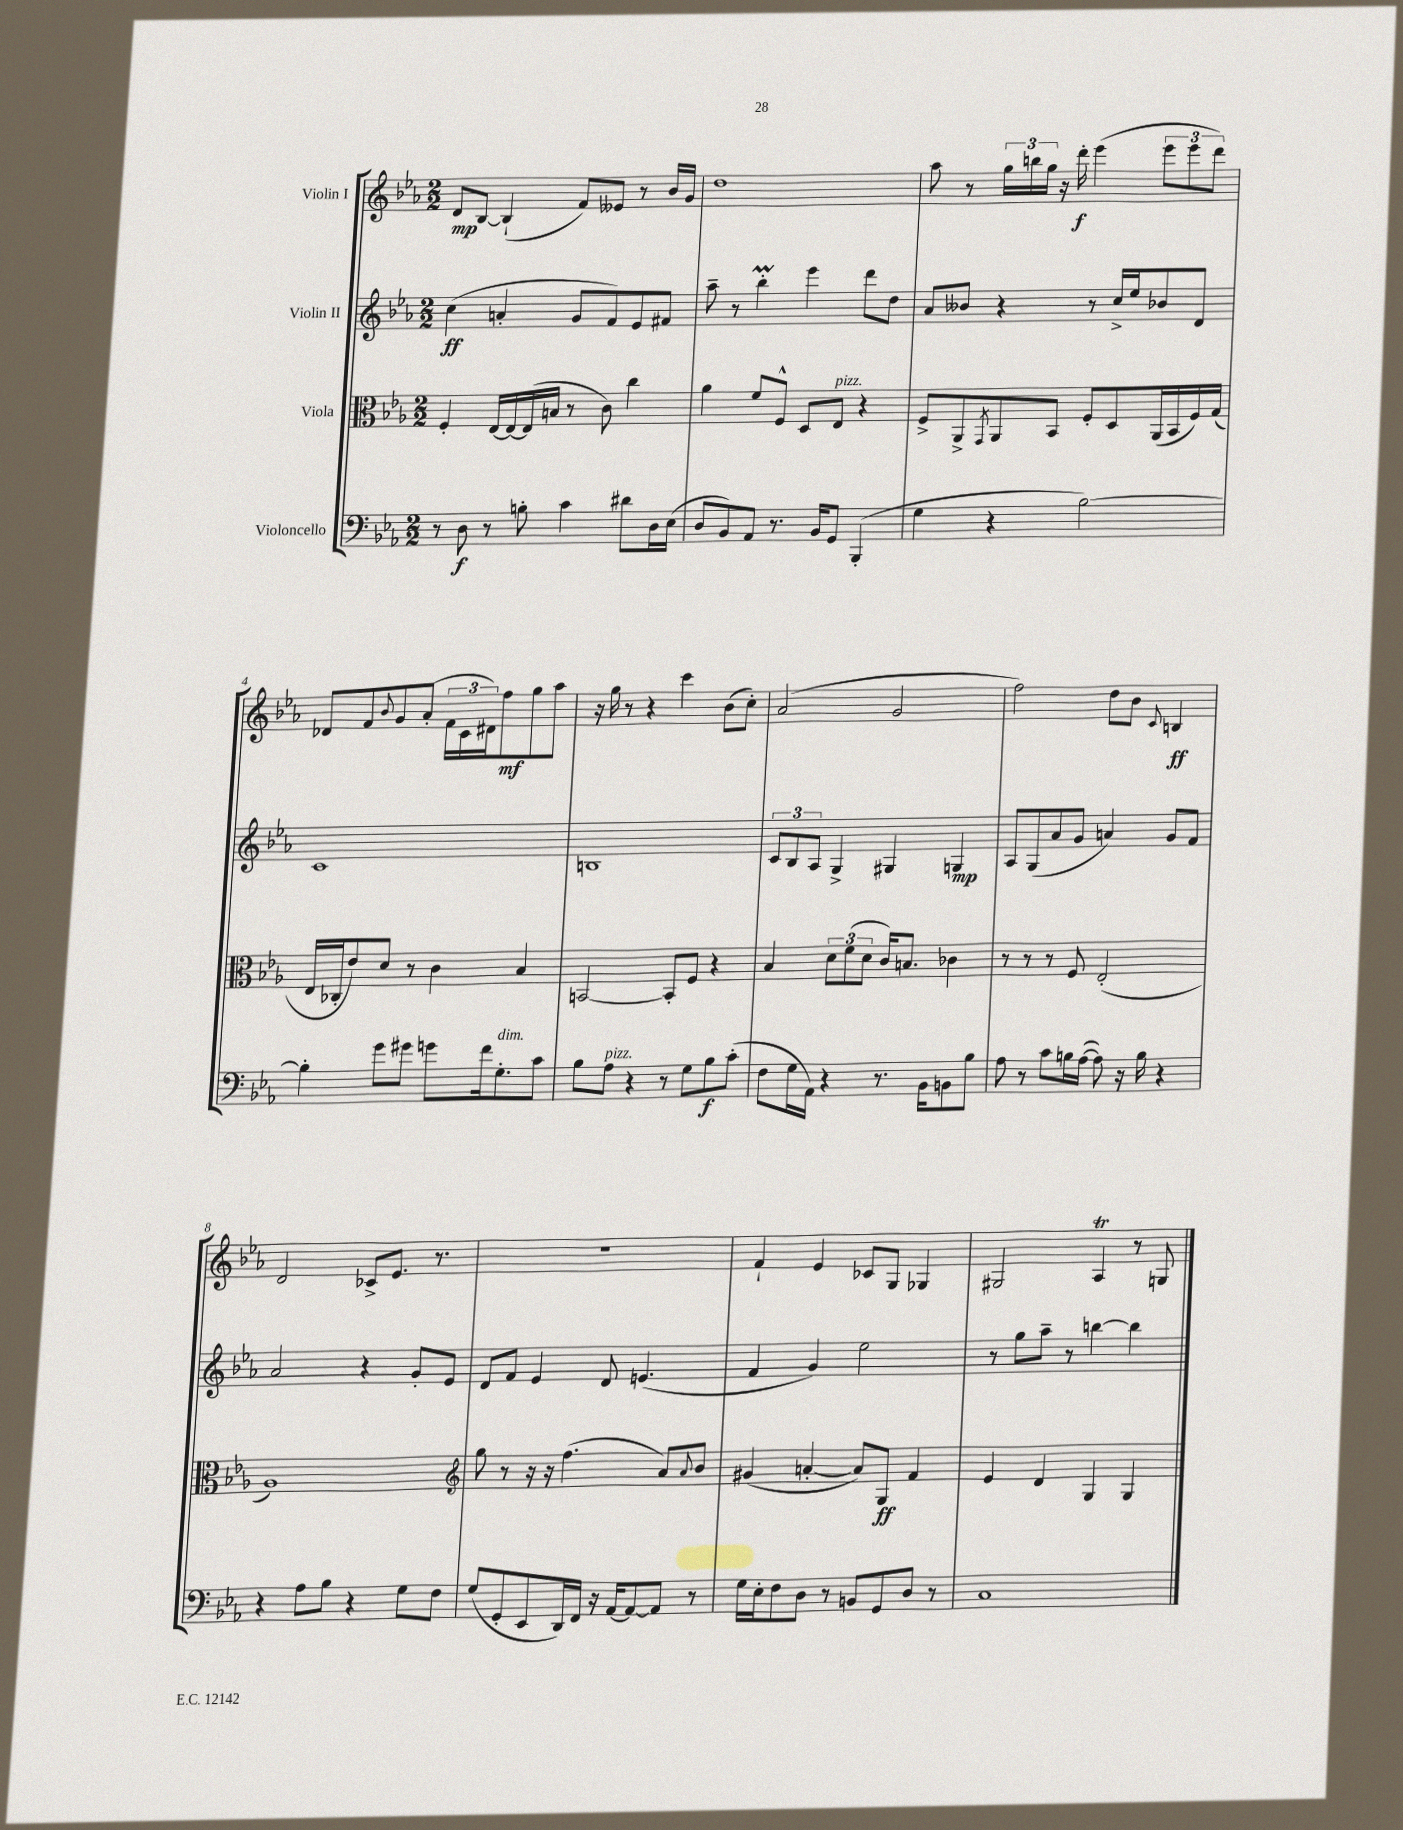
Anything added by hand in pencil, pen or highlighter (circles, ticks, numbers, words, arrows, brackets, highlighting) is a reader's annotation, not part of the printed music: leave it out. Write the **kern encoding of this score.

**kern	**kern	**kern	**kern
*staff4	*staff3	*staff2	*staff1
*clefF4	*clefC3	*clefG2	*clefG2
*k[b-e-a-]	*k[b-e-a-]	*k[b-e-a-]	*k[b-e-a-]
*M2/2	*M2/2	*M2/2	*M2/2
8r	4F'	(4cc	8d
8D	.	.	[8B-
8r	[16E-	4a'	(4B-`]
.	16E-_	.	.
8B'	(16E-]	.	.
.	16B	.	.
4c	8r	8g	8f)
.	8c)	8f)	8e--
8d#	4cc	8e-	8r
16D	.	8f#	16b-
(16E-	.	.	16g
=	=	=	=
8D	4a-	8aa-~	1dd
8BB-)	.	8r	.
8AA-	8f	4bb-'	.
8.r	8F^^	.	.
.	8D	4eee-	.
16BB-	.	.	.
8GG	8E-	.	.
(4BBB-'	4r	8ddd	.
.	.	8dd	.
=	=	=	=
4G	8F^	8a-	8aa-
.	8AA-^	8b--	8r
.	8qGG	.	.
4r	8AA-	4r	24gg
.	.	.	24bb
.	.	.	24gg
.	8BB-	.	16r
.	.	.	16ddd'
[2B-)	8F'	8r	(4eee-
.	8D	16cc^	.
.	.	16ee-	.
.	(16AA-	8b-	12eee-
.	16BB-	.	.
.	.	.	12eee-
.	16F)	8d	.
.	.	.	12ddd)
.	(16G	.	.
=	=	=	=
4B-']	16E-	1c	8d-
.	16C-'	.	.
.	8e-)	.	8f
.	.	.	8qqb-
8g	8d	.	8g
8g#	8r	.	(8a-'
8g	4c	.	24f
.	.	.	24c
.	.	.	24d#)
16f	.	.	8ff
8.G'	.	.	.
.	4B-	.	8gg
8c	.	.	8aa-
=	=	=	=
8B-	[2BB	1B	16r
.	.	.	16gg
8A-	.	.	8r
4r	.	.	4r
8r	8BB']	.	4ccc
8G	8F	.	.
8B-	4r	.	(8b-
(8c'	.	.	8cc')
=	=	=	=
8F	4B-	12c	(2a-
.	.	12B-	.
16G	.	.	.
.	.	12A-	.
16AA-)	.	.	.
4r	12d	4G^	.
.	(12f	.	.
.	12d	.	.
8.r	16c)	4G#	2g
.	8.B	.	.
16BB-	.	.	.
8BB	4c-	4G	.
8B-	.	.	.
=	=	=	=
8A-	8r	8A-	2ff)
8r	8r	(8G	.
8c	8r	8a-	.
16B	8F	8g	.
([16A-	.	.	.
8A-])	(2E-'	4a)	8dd
16r	.	.	8b-
16B	.	.	.
.	.	.	8qqc
4r	.	8g	4B
.	.	8f	.
=	=	=	=
4r	1A-)	2a-	2d
8A-	.	.	.
8B-	.	.	.
4r	.	4r	8c-^
.	.	.	8.e-
8G	.	8g'	.
.	.	.	8.r
8F	.	8e-	.
=	=	=	=
*	*clefG2	*	*
(8G	8gg	8d	1r
8GG'	8r	8f	.
8EE-	16r	4e-	.
.	16r	.	.
16DD)	(4.ff	.	.
16FF	.	.	.
16r	.	8d	.
[16AA-	.	.	.
8AA-_	.	(4.e	.
8AA-]	8a-)	.	.
.	8qqa-	.	.
8r	8b-	.	.
=	=	=	=
16G	(4g#	4f	4f`
16E-'	.	.	.
8F	.	.	.
8D	[4a'	4g)	4e-
8r	.	.	.
8BB	8a])	2ee-	8c-
8GG	8G	.	8G
8D	4f	.	4G-
8r	.	.	.
=	=	=	=
1C	4e-	8r	2G#
.	.	8gg	.
.	4d	8aa-~	.
.	.	8r	.
.	4G	[4bb	4A-
.	4G	4bb]	8r
.	.	.	8G
==	==	==	==
*-	*-	*-	*-
